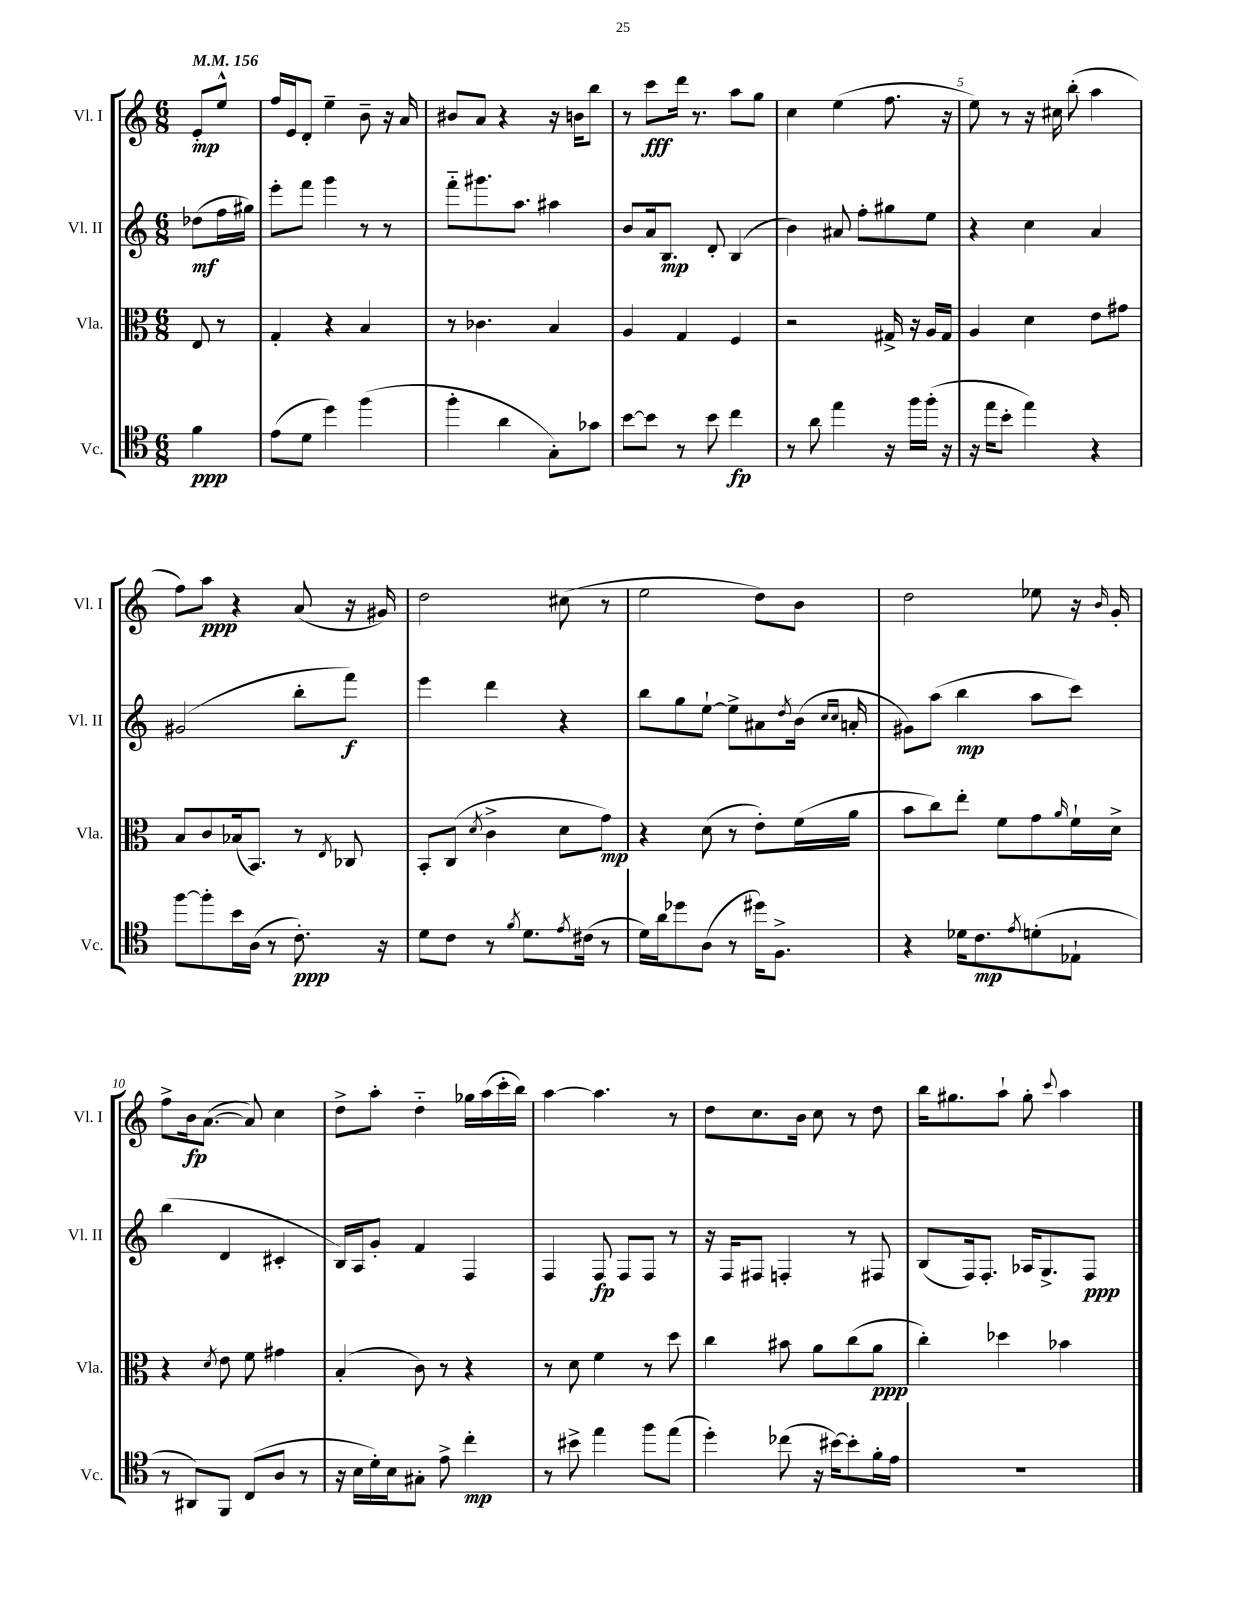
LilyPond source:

<<
\new StaffGroup <<
\new Staff = "s0" \with { instrumentName = "Vl. I" shortInstrumentName = "Vl. I" } {
    \clef treble \key c \major \numericTimeSignature \time 6/8 \partial 4 \tempo 4 = 156
    e'8-.\mp e''8-^ |
    f''16 e'16 d'8-. e''4-- b'8-- r16 a'16 |
    bis'8 a'8 r4 r16 b'16 b''8 |
    r8 c'''8\fff d'''16 r8. a''8 g''8 |
    c''4 e''4( f''8. r16 |
    e''8) r8 r16 cis''16 b''8-.( a''4 |
    f''8) a''8\ppp r4 a'8( r16 gis'16) |
    d''2 cis''8( r8 |
    e''2 d''8) b'8 |
    d''2 ees''8 r16 \grace { b'16 } g'16-. |
    f''8-> b'16\fp a'8.~( a'8) c''4 |
    d''8-> a''8-. d''4-_ ges''16 a''16( c'''16-. b''16) |
    a''4~ a''4. r8 |
    d''8 c''8. b'16 c''8 r8 d''8 |
    b''16 gis''8. a''8-! gis''8-. \appoggiatura { c'''8 } a''4 \bar "|." |
}
\new Staff = "s1" \with { instrumentName = "Vl. II" shortInstrumentName = "Vl. II" } {
    \clef treble \key c \major \numericTimeSignature \time 6/8 \partial 4
    des''8\mf( f''16 gis''16) |
    e'''8-. f'''8 g'''4 r8 r8 |
    f'''8-_ gis'''8. a''8. ais''4 |
    b'8 a'16 b8.\mp d'8-. b4( |
    b'4) ais'8 f''8-. gis''8 e''8 |
    r4 c''4 a'4 |
    gis'2( b''8-. f'''8\f) |
    e'''4 d'''4 r4 |
    b''8 g''8 e''8~-! e''8-> ais'8 \acciaccatura { d''8 } b'16( \grace { c''16 c''16 } a'16-. |
    gis'8) a''8( b''4\mp a''8 c'''8) |
    b''4( d'4 cis'4-. |
    b16) a16 g'8-. f'4 f4 |
    f4 f8\fp f8 f8 r8 |
    r16 f16 fis8 f4-. r8 fis8 |
    b8( f16) f8.-. aes16 g8.-> f8\ppp \bar "|." |
}
\new Staff = "s2" \with { instrumentName = "Vla." shortInstrumentName = "Vla." } {
    \clef alto \key c \major \numericTimeSignature \time 6/8 \partial 4
    e8 r8 |
    g4-. r4 b4 |
    r8 ces'4. b4 |
    a4 g4 f4 |
    r2 gis16-> r16 a16 gis16 |
    a4 d'4 e'8 gis'8 |
    b8 c'8 bes16( b,8.) r8 \acciaccatura { e8 } ces8 |
    b,8-. c8( \acciaccatura { d'8 } c'4-> d'8 g'8\mp) |
    r4 d'8( r8 e'8-.) f'16( a'16 |
    b'8 c''8) e''8-. f'8 g'8 \grace { a'16 } f'16-! d'16-> |
    r4 \acciaccatura { d'8 } e'8 f'8 gis'4 |
    b4-.( c'8) r8 r4 |
    r8 d'8 f'4 r8 d''8 |
    c''4 bis'8 a'8 c''8( a'8\ppp |
    c''4-.) des''4 bes'4 \bar "|." |
}
\new Staff = "s3" \with { instrumentName = "Vc." shortInstrumentName = "Vc." } {
    \clef tenor \key c \major \numericTimeSignature \time 6/8 \partial 4
    f'4\ppp |
    e'8( d'8 d''4) f''4( |
    f''4-. a'4 g8-.) ges'8 |
    b'8~ b'8 r8 b'8 c''4\fp |
    r8 a'8 e''4 r16 f''16 f''16-.( r16 |
    r16 e''16 b'8-. e''4) r4 |
    f''8~ f''8-. b'16 a16( r8 c'8.-.\ppp) r16 |
    d'8 c'8 r8 \acciaccatura { f'8 } d'8. \acciaccatura { e'8 } cis'16( r8 |
    d'16) a'16 des''8 a8( r8 dis''16) f8.-> |
    r4 des'16 c'8.\mp \acciaccatura { e'8 } d'8-.( ees8-! |
    r8 ais,8) f,8 c8( a8 r8 |
    r16 b16 d'16-.) b16 gis8-. e'8-> c''4-.\mp |
    r8 bis'8-> e''4 f''8 e''8( |
    d''4-.) ces''8( r16 bis'16~) bis'8-. f'16-. e'16 |
    r2. \bar "|." |
}
>>
>>
\layout { \context { \Score \override BarNumber.break-visibility = ##(#f #t #t) barNumberVisibility = #(every-nth-bar-number-visible 5) } }
